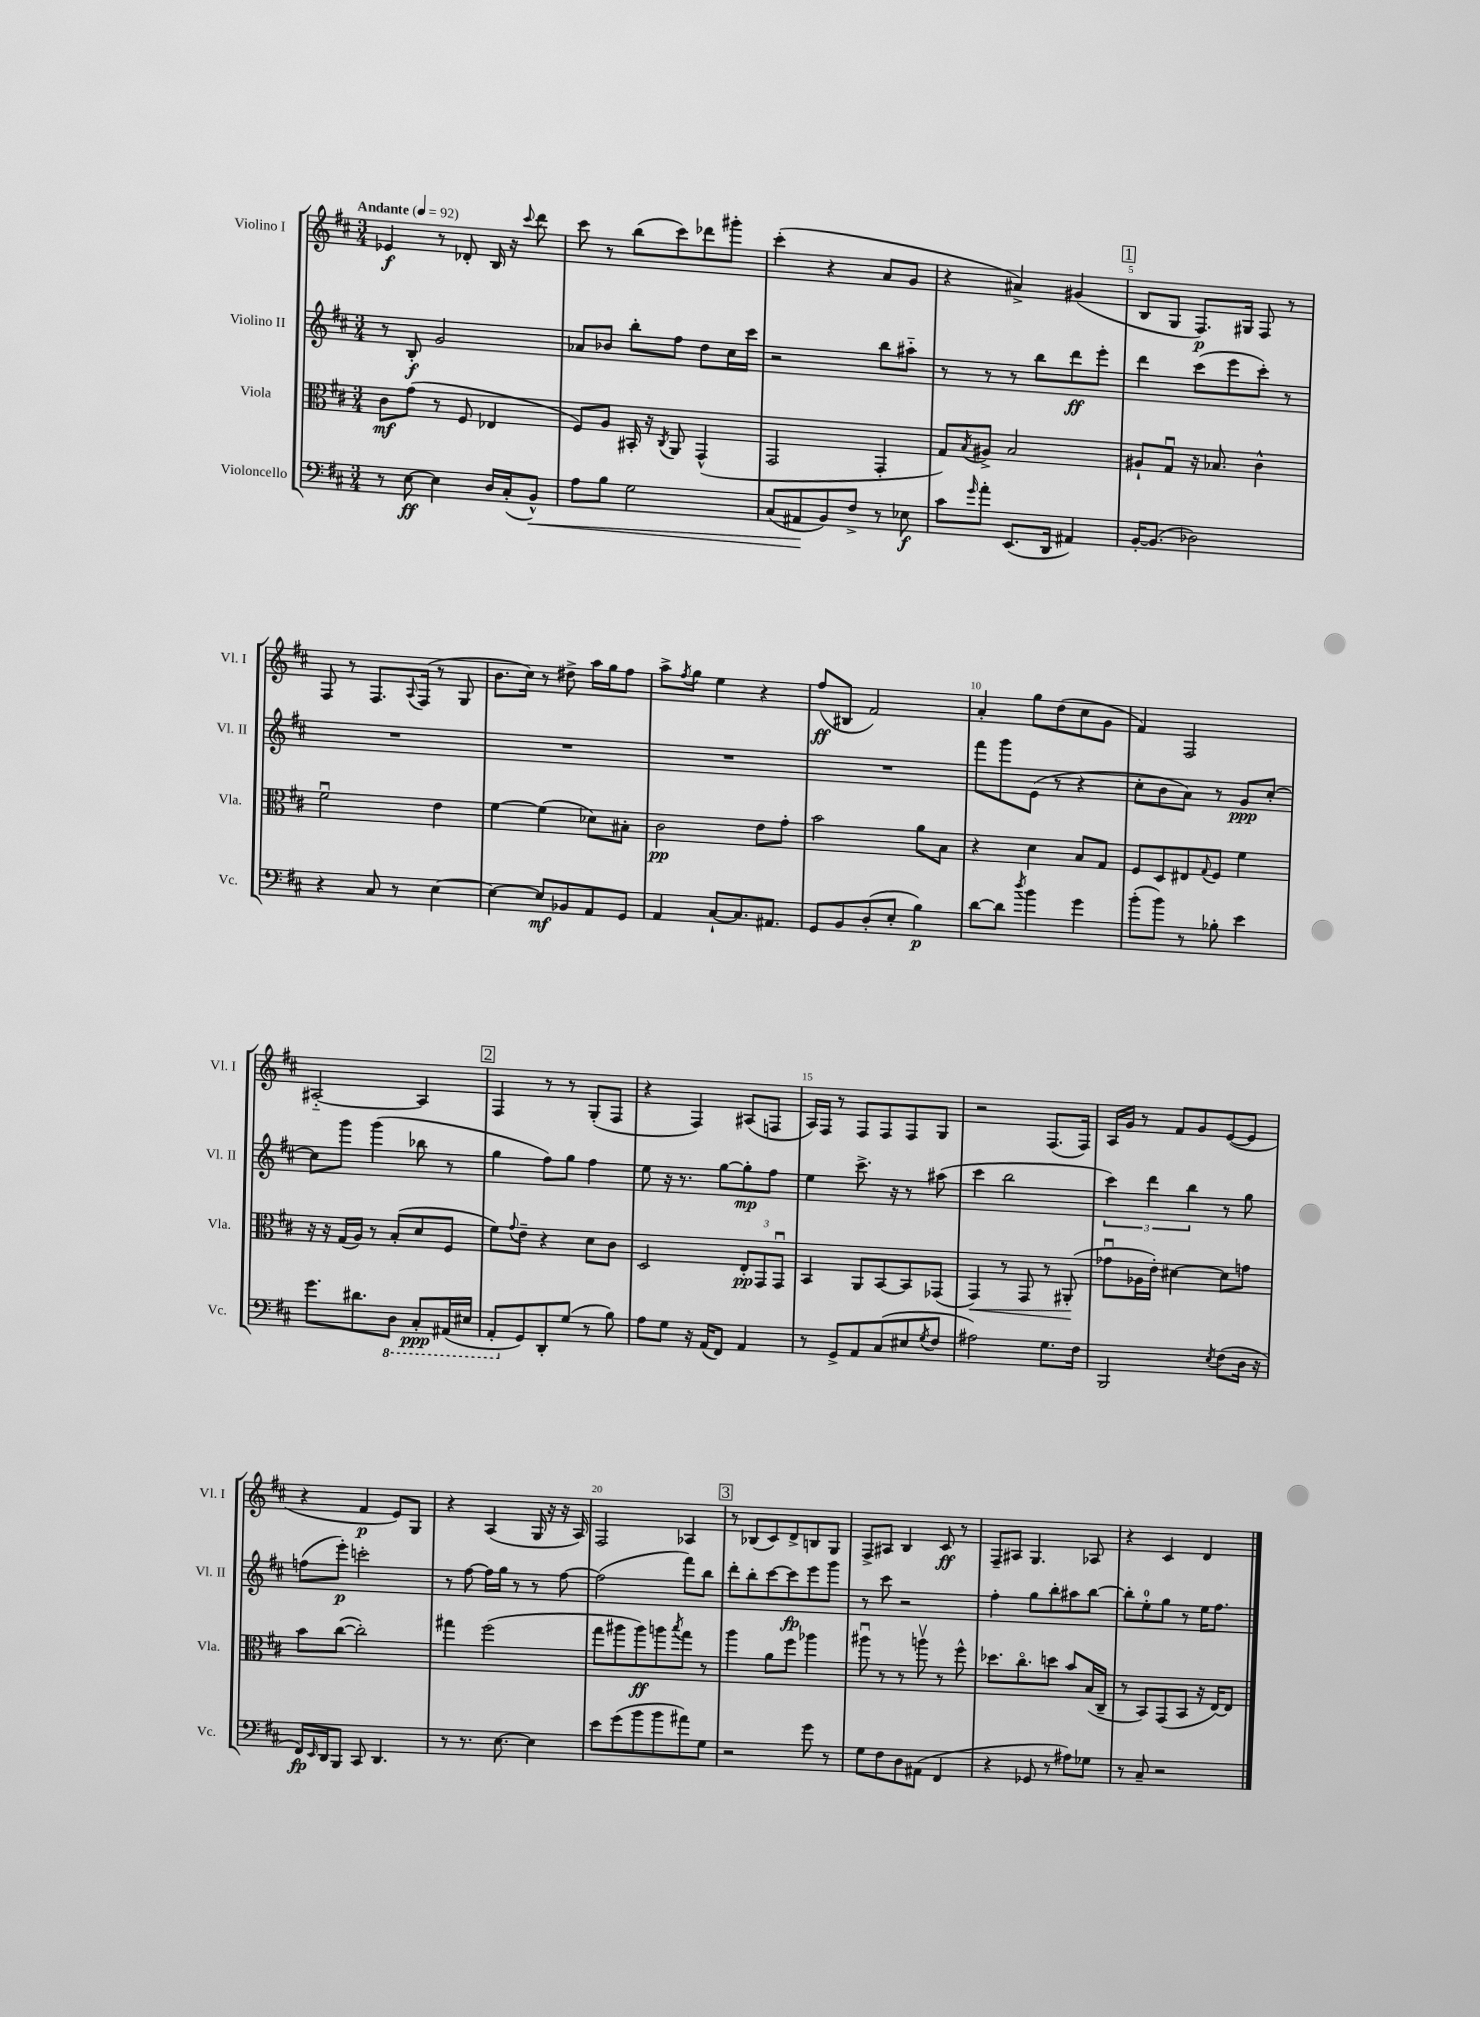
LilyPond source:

<<
\new StaffGroup <<
\new Staff = "s0" \with { instrumentName = "Violino I" shortInstrumentName = "Vl. I" } {
    \clef treble \key d \major \numericTimeSignature \time 3/4 \tempo "Andante" 4 = 92
    ees'4\f r8 des'8-. b16 r16 \appoggiatura { cis'''8 } d'''8 |
    cis'''8 r8 b''8( cis'''8) des'''8 gis'''8-. |
    cis'''4-.( r4 a'8 g'8 |
    r4 ais'4->) gis'4( |
    \mark \markup { \box "1" } b8 g8 fis8.\p) gis16 fis8 r8 |
    fis8 r8 fis8. \appoggiatura { a8 } fis16( r8 g8 |
    b'8. cis''16) r8 dis''8-> a''16 g''16 fis''8 |
    a''8-> \acciaccatura { fis''8 } g''8 e''4 r4 |
    fis''8\ff( bis8 fis'2) |
    a'4-. g''8 d''8( cis''8 g'8 |
    fis'4) fis2 |
    ais2~-_ ais4 |
    \mark \markup { \box "2" } fis4 r8 r8 g8-.( fis8 |
    r4 fis4) ais8( f8 |
    a16) fis16 r8 fis8 fis8 fis8 g8 |
    r2 fis8.( fis16) |
    a16 g'16 r8 fis'8 g'8 e'8~( e'8 |
    r4 fis'4\p e'8) g8 |
    r4 a4( g16 r16 r16 a16) |
    fis2 aes4 |
    \mark \markup { \box "3" } r8 bes8( cis'8) d'8-> b8 g8 |
    fis8-> ais8 b4 cis'8\ff r8 |
    fis8-- ais8 g4. aes8 |
    r4 cis'4 d'4 \bar "|." |
}
\new Staff = "s1" \with { instrumentName = "Violino II" shortInstrumentName = "Vl. II" } {
    \clef treble \key d \major \numericTimeSignature \time 3/4
    r8 b8-.\f g'2 |
    aes'8 bes'8 b''8-. fis''8 d''8 cis''16 cis'''16 |
    r2 b''8 ais''8-_ |
    r8 r8 r8 b''8 d'''8\ff e'''8-. |
    \mark \markup { \box "1" } d'''4 cis'''8( e'''8 cis'''8-.) r8 |
    R2. |
    R2. |
    R2. |
    R2. |
    fis'''8 g'''8 e'8( r8 r4 |
    cis''8-. b'8 a'8) r8 g'8\ppp cis''8~-. |
    cis''8 g'''8 g'''4( bes''8 r8 |
    \mark \markup { \box "2" } g''4 fis''8) g''8 fis''4 |
    e''8 r16 r8. g''8~ g''8-.\mp fis''8 |
    e''4 cis'''8.-> r16 r8 ais''8( |
    cis'''4 b''2 |
    \tuplet 3/2 { cis'''4) d'''4 b''4 } r8 g''8 |
    f''8( e'''8-.\p) c'''2-. |
    r8 fis''8~ fis''16 g''16 r8 r8 fis''8~ |
    fis''2( fis'''8) b''8 |
    \mark \markup { \box "3" } d'''8-. b''8-. cis'''8~ cis'''8\fp e'''8 g'''8 |
    r8 cis'''8 r2 |
    fis''4-. g''8 b''8-. ais''8 b''8~ |
    b''8-. e''8-0-. g''8 r8 e''16 fis''8. \bar "|." |
}
\new Staff = "s2" \with { instrumentName = "Viola" shortInstrumentName = "Vla." } {
    \clef alto \key d \major \numericTimeSignature \time 3/4
    cis'8\mf g'8( r8 fis8 ees4 |
    fis8) a8 bis,16-. r16 \acciaccatura { cis8 } a,8 g,4-^( |
    g,2 g,4-. |
    g8) \acciaccatura { b8 } ais8-> b2 |
    \mark \markup { \box "1" } ais8-! g8\downbow r16 bes8. cis'4-^ |
    fis'2\downbow e'4 |
    fis'4~ fis'4( des'8) bis8-. |
    cis'2\pp e'8 g'8-. |
    b'2 a'8 b8 |
    r4 d'4 b8 g8 |
    fis8 d8 eis8 \appoggiatura { g8 } fis8 fis'4 |
    r16 r16 g16( a16) r8 b8-.( d'8 fis8 |
    \mark \markup { \box "2" } fis'8) \appoggiatura { g'8 } e'8-- r4 d'8 cis'8 |
    d2 \tuplet 3/2 { e8-.\pp g,8 g,8\downbow } |
    b,4 a,8 b,8~ b,8 ges,8( |
    g,4\<) r8 g,8 r8 ais,8-.\!( |
    ges'8\downbow aes16 e'16-.) dis'4~ dis'8 g'8 |
    b'8 cis''8~( cis''2-.) |
    gis''4 fis''2( |
    g''8 ais''8 ais''8\ff) a''8 \acciaccatura { b''8 } g''8 r8 |
    \mark \markup { \box "3" } a''4 a'8 fis''8 aes''4 |
    ais''8\downbow r8 r8 a''8\upbow r8 fis''8-^ |
    des''8. cis''8.\flageolet d''8 b'8 b16( cis16-- |
    r8 b,8) g,8( b,8 r16 e16~) e8 \bar "|." |
}
\new Staff = "s3" \with { instrumentName = "Violoncello" shortInstrumentName = "Vc." } {
    \clef bass \key d \major \numericTimeSignature \time 3/4
    r8 e8~\ff e4 d16 cis16-.( b,8-^\<) |
    a8 b8 g2 |
    cis8( ais,8\! b,8) fis8-> r8 ees8\f |
    cis'8 \grace { g'16 } a'8-. e,8.( d,16 ais,4) |
    \mark \markup { \box "1" } b,16~-. b,8.( des2) |
    r4 cis8 r8 e4~ |
    e4~ e8\mf bes,8 a,8 g,8 |
    a,4 cis8~-! cis8. ais,8. |
    g,8 b,8 d8-.( e8-. b4\p) |
    d'8~ d'8 \acciaccatura { d''8 } b'4 g'4 |
    b'8-.( b'8) r8 bes8-. e'4 |
    g'8. dis'8. \ottava #-1 d,8 cis,8-.\ppp ais,,16( eis,16 |
    \mark \markup { \box "2" } a,,8-. \ottava #0 g,8) d,8-. g8( r8 b8) |
    a8 g8 r16 a,16( fis,8) a,4 |
    r8 g,8-> a,8 cis8( eis8 \acciaccatura { g8 } fis8 |
    ais2) g8. fis16 |
    b,,2 \acciaccatura { e8 } fis8( d16 r16 |
    fis,16\fp) \grace { e,16 } d,16 b,,8 cis,8 d,4. |
    r8 r8. e8.~ e4 |
    e'8 g'8( b'8 b'8 ais'8) g8 |
    \mark \markup { \box "3" } r2 g'8 r8 |
    g8 fis8 d8 ais,8( fis,4 |
    r4 ges,8 r8 ais8) ges8 |
    r8 cis8-- r2 \bar "|." |
}
>>
>>
\layout { \context { \Score \override BarNumber.break-visibility = ##(#f #t #t) barNumberVisibility = #(every-nth-bar-number-visible 5) } }
